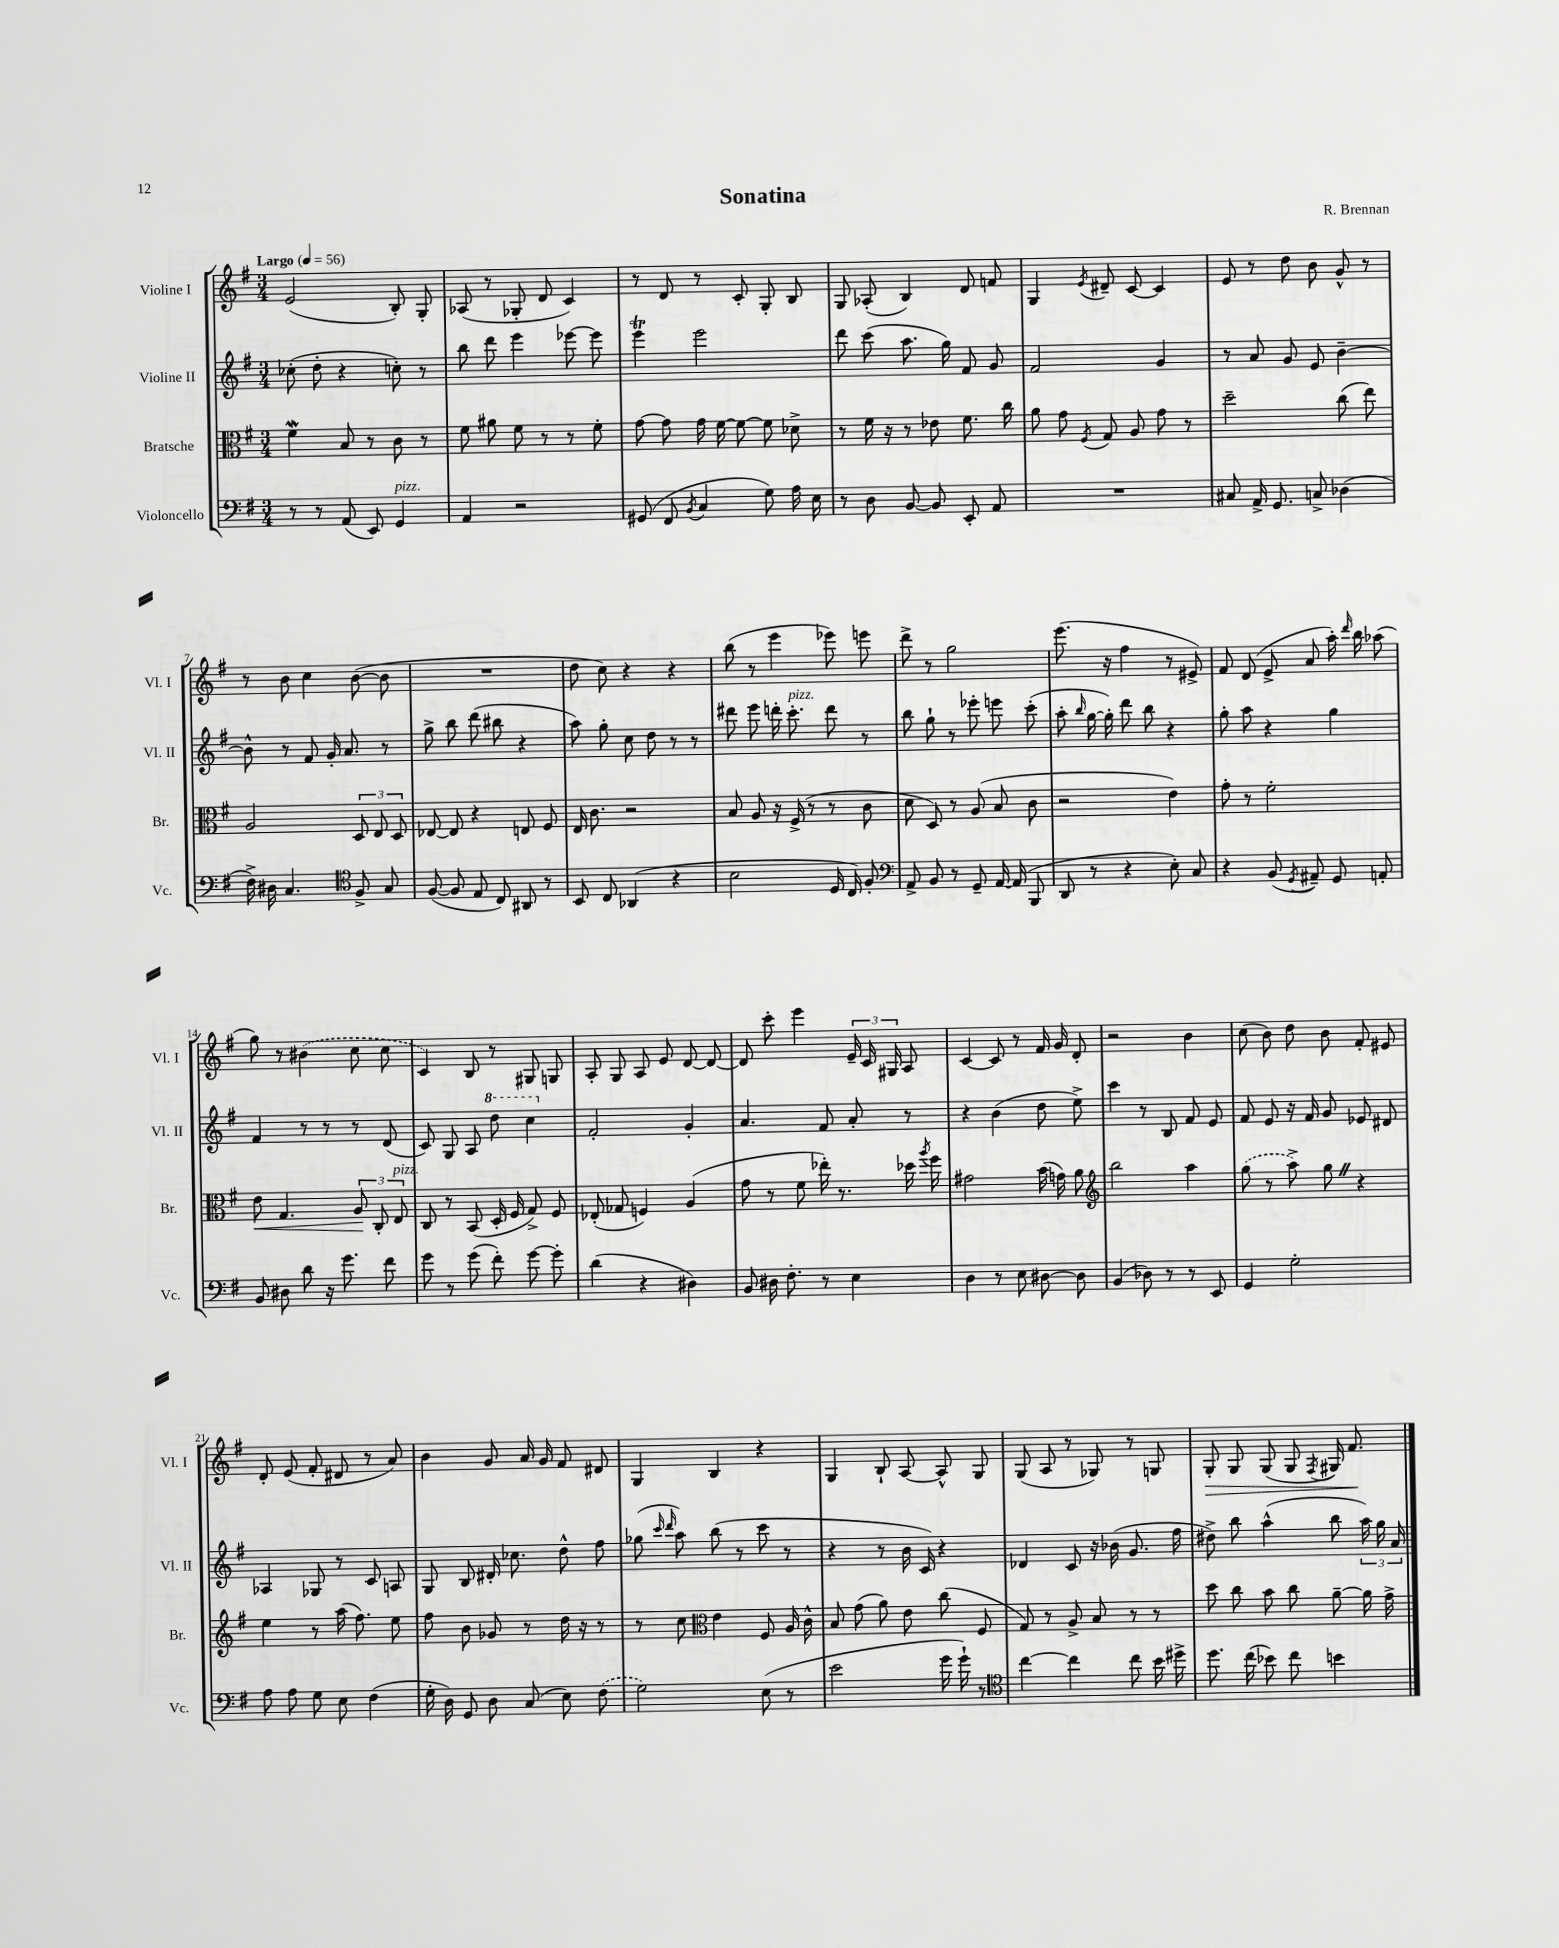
\header { title = "Sonatina" composer = "R. Brennan" }
<<
\new StaffGroup <<
\new Staff = "s0" \with { instrumentName = "Violine I" shortInstrumentName = "Vl. I" } {
    \clef treble \key g \major \numericTimeSignature \time 3/4 \tempo "Largo" 4 = 56
    \autoBeamOff e'2( b8-.) g8-. |
    aes8( r8 ges8-. d'8 c'4) |
    r8 d'8 r8 c'8-. g8-. b8 |
    g8 aes8-.( b4) d'8 f'8 |
    g4 \acciaccatura { e'8 } dis'8-- c'8~ c'4 |
    e'8 r8 d''8 b'8 g'8-^ r8 |
    r8 b'8 c''4 b'8~( b'8 |
    R2. |
    d''8 c''8) r4 r4 |
    b''8( r8 e'''4 ees'''8) e'''8 |
    d'''8-> r8 g''2 |
    e'''8.( r16 fis''4 r8 eis'8->) |
    fis'8 d'8( e'8-> a'8 a''16-.) \grace { d'''16 } b''16 aes''8( |
    g''8) r8 \once \slurDashed bis'4( c''8 c''8 |
    c'4) b8 r8 gis8 g8 |
    a8-. g8 a8 e'8 d'8~ d'8~ |
    d'8 c'''8-. e'''4 \tuplet 3/2 { e'16-- c'16 gis16 } a8 |
    c'4~ c'8 r8 fis'16 g'16 d'8-. |
    r2 b'4 |
    c''8( b'8) d''8 b'8 fis'8-. eis'8 |
    d'8-. e'8( fis'8-. dis'8 r8 a'8) |
    b'4 g'8 a'16 g'16 fis'8 dis'8 |
    g4 b4 r4 |
    g4 b8-! a8~ a8-^ g8 |
    g8( a8 r8 ges8) r8 g8 |
    g8-.\> g8 g8( g8 \acciaccatura { fis8 } gis16) fis'8.\! \bar "|." |
}
\new Staff = "s1" \with { instrumentName = "Violine II" shortInstrumentName = "Vl. II" } {
    \clef treble \key g \major \numericTimeSignature \time 3/4
    \autoBeamOff ces''8-.( d''8-. r4 c''8-.) r8 |
    b''8 d'''8 e'''4 ees'''8~ ees'''8 |
    e'''4\trill e'''2 |
    d'''8 c'''8( a''8. g''16) fis'8 g'8 |
    fis'2 g'4 |
    r8 a'8 g'8 e'8 b'4~-- |
    b'8-^ r8 fis'8 g'16-. a'8. r8 |
    g''8-> b''8 d'''8( bis''8 r4 |
    a''8) g''8-. c''8 d''8 r8 r8 |
    dis'''8 e'''8 d'''16-. c'''8.-.^\markup { \italic "pizz." } d'''8 r8 |
    b''8 g''8-! r8 ees'''8-. e'''8 c'''8-.( |
    a''8-. \grace { b''16 } g''16~ g''16-.) d'''8 b''8 r4 |
    g''8-. a''8 r4 g''4 |
    fis'4 r8 r8 r8 d'8( |
    c'8) g8 a8 \ottava #1 d'''8 c'''4 \ottava #0 |
    fis'2-. g'4-. |
    a'4. fis'8 a'8-. r8 |
    r4 b'4( d''8 e''8->) |
    c'''4 r8 b8 fis'8 e'8 |
    fis'8 e'8 r16 fis'16 g'8 ees'8 dis'8 |
    aes4 ges8 r8 c'8 a8 |
    g8 b8 dis'16-. ces''8. d''8-^ fis''8 |
    ges''8( \grace { c'''16 d'''16 } a''8) b''8( r8 c'''8 r8 |
    r4 r8 b'16 c'16) r4 |
    des'4 c'8 r16 bes'16( g'8. fis''16 |
    dis''8->) b''8 a''4-^( b''8 \tuplet 3/2 { a''16) g''16 a'16 } \bar "|." |
}
\new Staff = "s2" \with { instrumentName = "Bratsche" shortInstrumentName = "Br." } {
    \clef alto \key g \major \numericTimeSignature \time 3/4
    \autoBeamOff fis'4\mordent b8 r8 c'8 r8 |
    fis'8 ais'8 fis'8 r8 r8 fis'8-. |
    g'8~ g'8 g'16 fis'16~ fis'8~ fis'8 des'8-> |
    r8 fis'16 r16 r8 ees'8 fis'8. c''16 |
    a'8 g'8 \acciaccatura { fis8 } g8 a8 g'8 r8 |
    d''2-- c''8( e''8) |
    a2 \tuplet 3/2 { d8 e8 d8 } |
    ees8~ ees8 r4 e8 fis8 |
    e16 c'8. r2 |
    b8 a8 r16 fis16->( r8 r8 c'8 |
    d'8 d8) r8 a8( b8 c'8 |
    r2 e'4) |
    g'8-. r8 fis'2-. |
    e'8\< g4. \tuplet 3/2 { a8\! c8-. e8^\markup { \italic "pizz." } } |
    c8 r8 b,8( d16-. fis16 g8->) fis8 |
    ees8-.( ges8 f4) a4( |
    g'8 r8 fis'8 ees''16-.) r8. des''16 \acciaccatura { a''8 } fis''16 |
    gis'2 b'16( g'16) a'8 |
    \clef treble b''2 a''4 |
    \once \slurDashed g''8( r8 a''8->) g''8 \once \override BreathingSign.text = \markup { \musicglyph "scripts.caesura.straight" } \breathe r4 |
    e''4 r8 a''16( fis''8.) e''8 |
    fis''8 b'8 ges'8 r8 d''16 r16 r8 |
    r8 c''8 \clef alto e'4 fis8 a16 c'16-^ |
    b8 g'8( a'8) e'8 c''8( fis8 |
    g8) r8 a8-> b8 r8 r8 |
    d''8 c''8 b'8 c''8 a'8~-- a'16 g'16-> \bar "|." |
}
\new Staff = "s3" \with { instrumentName = "Violoncello" shortInstrumentName = "Vc." } {
    \clef bass \key g \major \numericTimeSignature \time 3/4
    \autoBeamOff r8 r8 a,8( e,8) g,4^\markup { \italic "pizz." } |
    a,4 r2 |
    gis,8( fis,8 \acciaccatura { b,8 } c4 g8) a16 e16 |
    r8 d8 b,8~ b,8 e,8-. a,8 |
    R2. |
    cis8 a,16-> g,8. c8-> des4( |
    fis16->) dis16 c4. \clef tenor fis8-> g8 |
    fis8~( fis8 e8 c8) ais,8 r8 |
    b,8 c8 aes,4( r4 |
    b2 d16 c16) fis8-. |
    \clef bass a,8-> b,8 r8 g,8-- a,16~ a,16( b,,8 |
    d,8 r8 r4 e8-.) c8 |
    r4 b,8( \acciaccatura { g,8 } ais,8--) g,8 a,8-. |
    b,8 dis8 d'8 r16 g'8. fis'8 |
    g'8 r8 g'8( fis'8-.) g'8~ g'8-. |
    d'4( r4 dis4) |
    b,8 dis16 fis8.-. r8 e4 |
    d4 r8 e8 dis8~ dis8 |
    b,4( des8) r8 r8 e,8 |
    g,4 g2-. |
    a8 a8 g8 e8 fis4( |
    g16-. d16) g,8 d8 c8( e8) \once \slurDashed fis8( |
    g2) e8( r8 |
    e'2 g'16 g'16-!) r8 |
    \clef tenor c''4~ c''4 c''8 b'16 dis''16-> |
    d''8. c''16( bes'8) c''8 b'4 \bar "|." |
}
>>
>>
